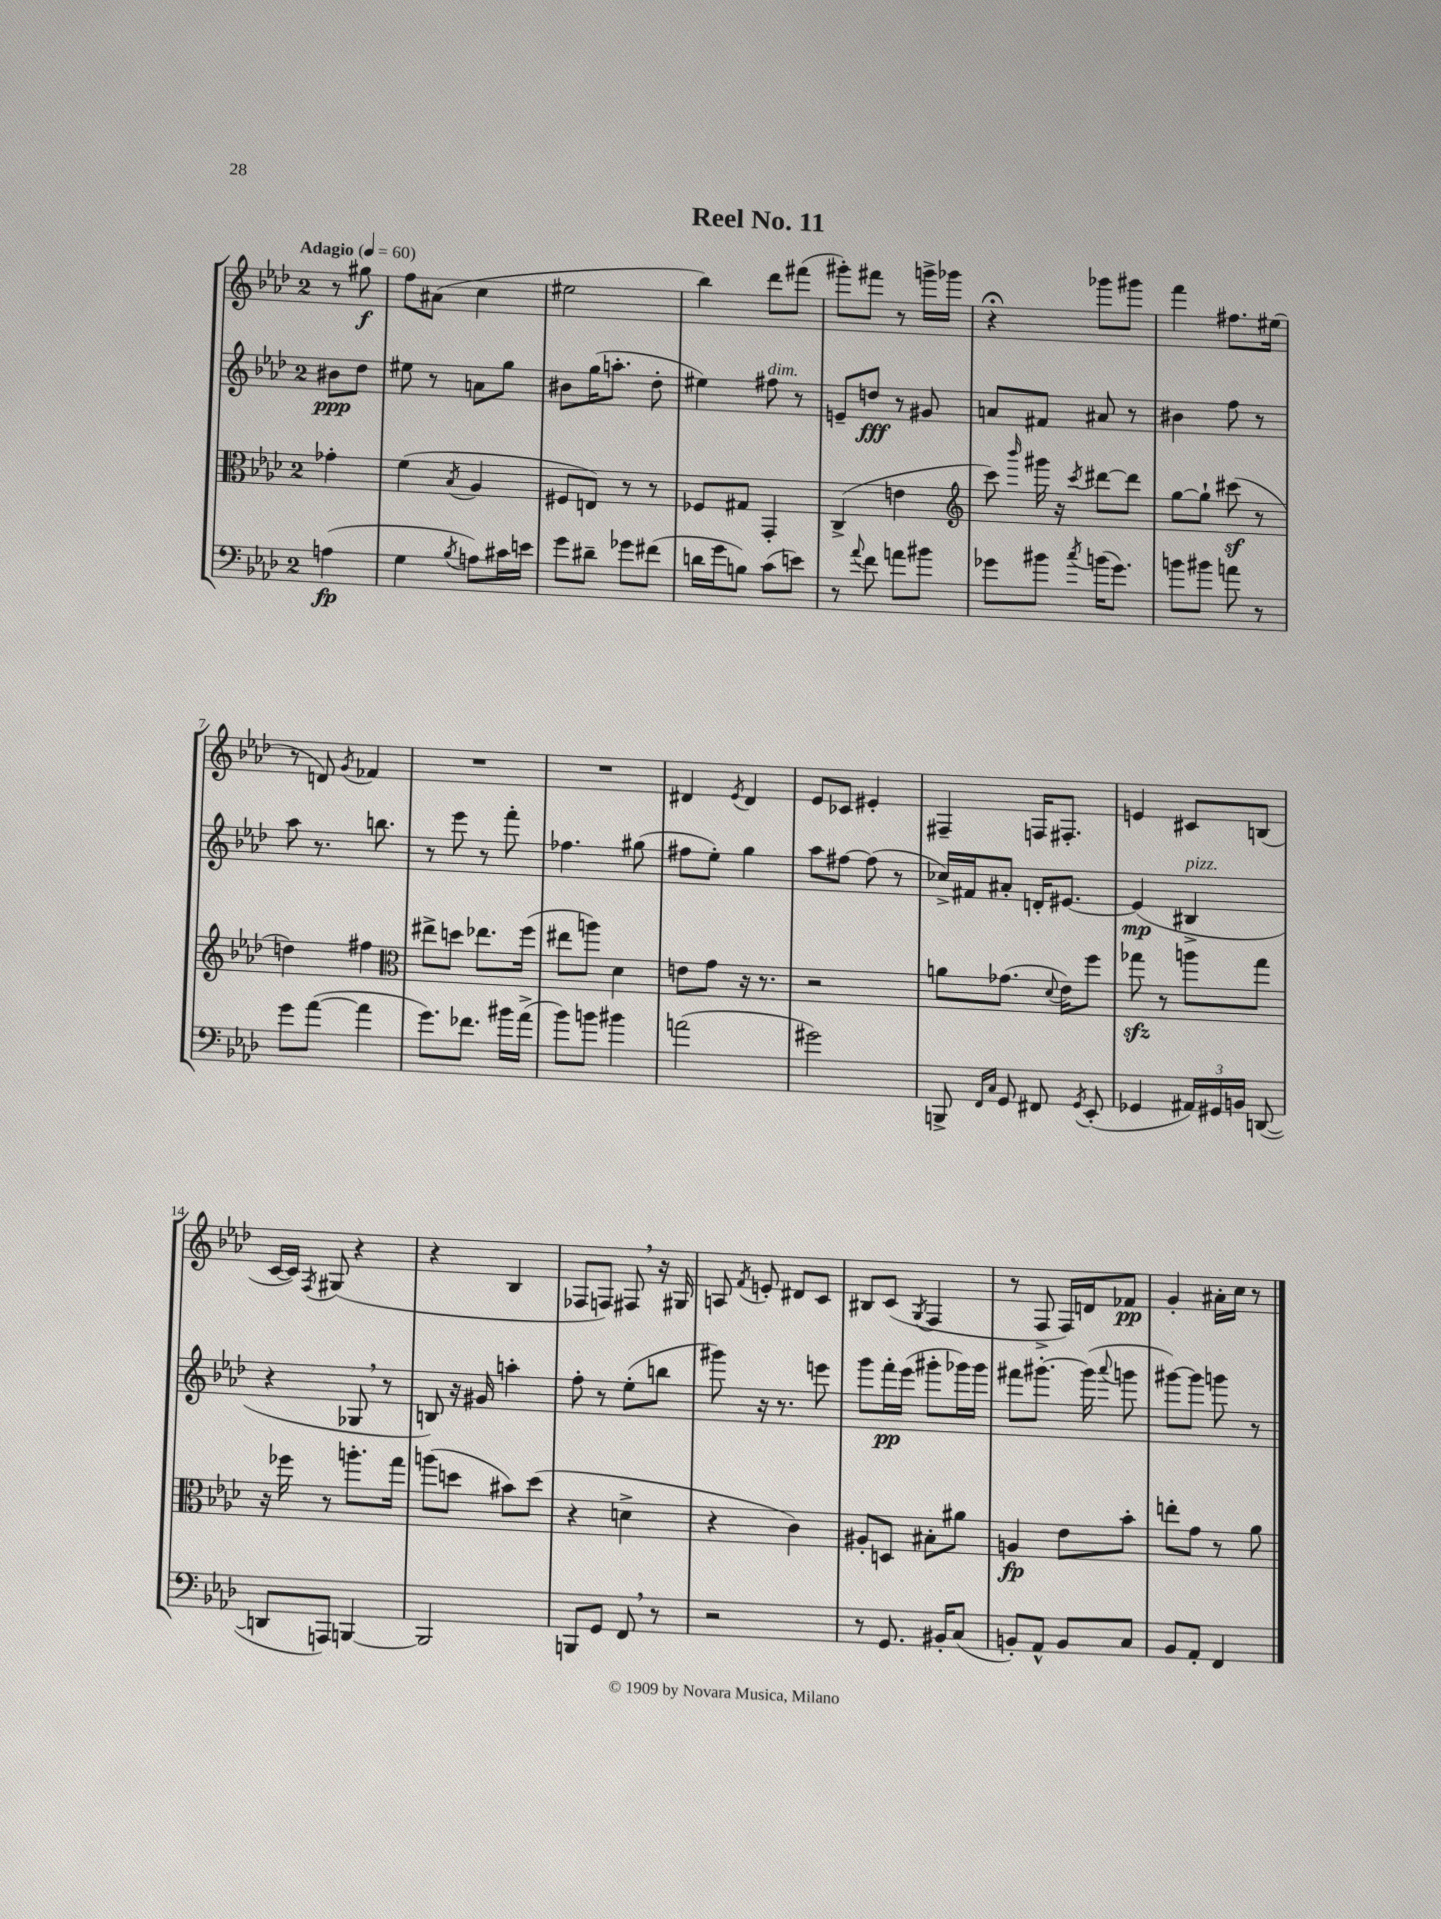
\header { title = "Reel No. 11" }
<<
\new StaffGroup <<
\new Staff = "s0" {
    \clef treble \key aes \major \once \override Staff.TimeSignature.style = #'single-digit \time 2/4 \partial 4 \tempo "Adagio" 4 = 60
    \autoBeamOff r8 gis''8\f |
    f''8[ ais'8]( c''4 |
    eis''2 |
    bes''4) des'''8[ fis'''8]( |
    gis'''8[-.) fis'''8] r8 g'''16[-> ges'''16] |
    r4\fermata ges'''8[ gis'''8] |
    f'''4 fis''8.[ eis''16]( |
    r8 d'8) \acciaccatura { g'8 } fes'4 |
    R2 |
    R2 |
    dis'4 \acciaccatura { ees'8 } dis'4 |
    ees'8[ ces'8] eis'4-. |
    fis4-- f16[ fis8.]-. |
    e'4 cis'8[ b8]( |
    c'16[~ c'16]) \acciaccatura { f8 } gis8( r4 |
    r4 bes4 |
    fes8[ f8]) fis8 \breathe r16 gis16 |
    a8 \acciaccatura { f'8 } e'8-. dis'8[ c'8] |
    bis8[ c'8]( \acciaccatura { g8 } f4 |
    r8 f8-> f16[) d'16 fes'8]\pp |
    g'4-. ais'16[-. c''16] r8 \bar "|." |
}
\new Staff = "s1" {
    \clef treble \key aes \major \once \override Staff.TimeSignature.style = #'single-digit \time 2/4 \partial 4
    \autoBeamOff bis'8[\ppp des''8] |
    eis''8 r8 a'8[ g''8] |
    bis'8[ g''16( a''8.]-. des''8-. |
    eis''4) fis''8^\markup { \italic "dim." } r8 |
    e'8[-- d''8]\fff r8 gis'8 |
    a'8[ fis'8] ais'8 r8 |
    bis'4 f''8 r8 |
    aes''8 r8. b''8. |
    r8 ees'''8 r8 f'''8-. |
    fes''4. gis''8( |
    fis''8[ ees''8]-.) g''4 |
    aes''8[ fis''8]~ fis''8( r8 |
    ces''16[->) fis'16 ais'8]-. d'16[-. eis'8.]~ |
    eis'4\mp( bis4->^\markup { \italic "pizz." } |
    r4 ges8 \breathe r8 |
    b8) r16 gis'16 a''4-. |
    f''8-. r8 ees''8[-.( b''8] |
    gis'''8) r16 r8. e'''8 |
    g'''8[ f'''16-.\pp ees'''16]( gis'''8[-. ges'''16) ges'''16] |
    fis'''8[ gis'''8.]~-. gis'''16( \appoggiatura { aes'''8 } g'''8 |
    gis'''8[~) gis'''8] g'''8 r8 \bar "|." |
}
\new Staff = "s2" {
    \clef alto \key aes \major \once \override Staff.TimeSignature.style = #'single-digit \time 2/4 \partial 4
    \autoBeamOff ges'4-. |
    f'4( \acciaccatura { bes8 } aes4 |
    fis8[ e8]) r8 r8 |
    fes8[ gis8] g,4-. |
    c4->( e'4 |
    \clef treble c'''8) \grace { bes'''16 } gis'''16 r16 \acciaccatura { c'''8 } dis'''8[~ dis'''8] |
    g''8[~ g''8]-! cis'''8\sf( r8 |
    d''4) fis''4 |
    \clef alto eis''8[-> d''8] ees''8.[ f''16]( |
    eis''8[ a''8]) des'4 |
    e'8[ g'8] r16 r8. |
    r2 |
    a'8[ ges'8.]( \appoggiatura { des'8 } ees'16[) f''8] |
    ges''8\sfz r8 a''8[ ges''8] |
    r16 fes''16 r8 a''8.[-. g''16] |
    a''8[( d''8] bis'8[) d''8]( |
    r4 d'4-> |
    r4 c'4) |
    ais8[-. d8] bis8[-. ais'8] |
    a4\fp ees'8[ bes'8]-. |
    e''8[-. g'8] r8 aes'8 \bar "|." |
}
\new Staff = "s3" {
    \clef bass \key aes \major \once \override Staff.TimeSignature.style = #'single-digit \time 2/4 \partial 4
    \autoBeamOff a4\fp( |
    g4 \acciaccatura { bes8 } a8[) cis'16 e'16] |
    g'8[ dis'8]-- ges'8[ fis'8]( |
    d'16[ g'16 b8]) c'8[( e'8]) |
    r8 \appoggiatura { aes'8 } f'8 a'8[ bis'8] |
    ges'8[ bis'8] \acciaccatura { c''8 } b'16[( ges'8.]) |
    b'8[ bis'8] a'8 r8 |
    g'8[ aes'8]~( aes'4 |
    g'8.[) fes'8.] bis'16[ aes'16]->( |
    bes'8[) b'8] bis'4 |
    a'2( |
    gis'2) |
    b,,8-> \grace { f,16[ c16] } g,8 fis,8 \acciaccatura { g,8 } ees,8-.( |
    ges,4 \tuplet 3/2 { ais,16[) gis,16 b,16] } d,8~( |
    d,8[ a,,8]) b,,4~ |
    b,,2 |
    b,,8[ g,8] f,8 \breathe r8 |
    r2 |
    r8 g,8. bis,16[-. c8]( |
    b,8[-.) aes,8]-^ b,8[ c8] |
    bes,8[ aes,8]-. f,4 \bar "|." |
}
>>
>>
